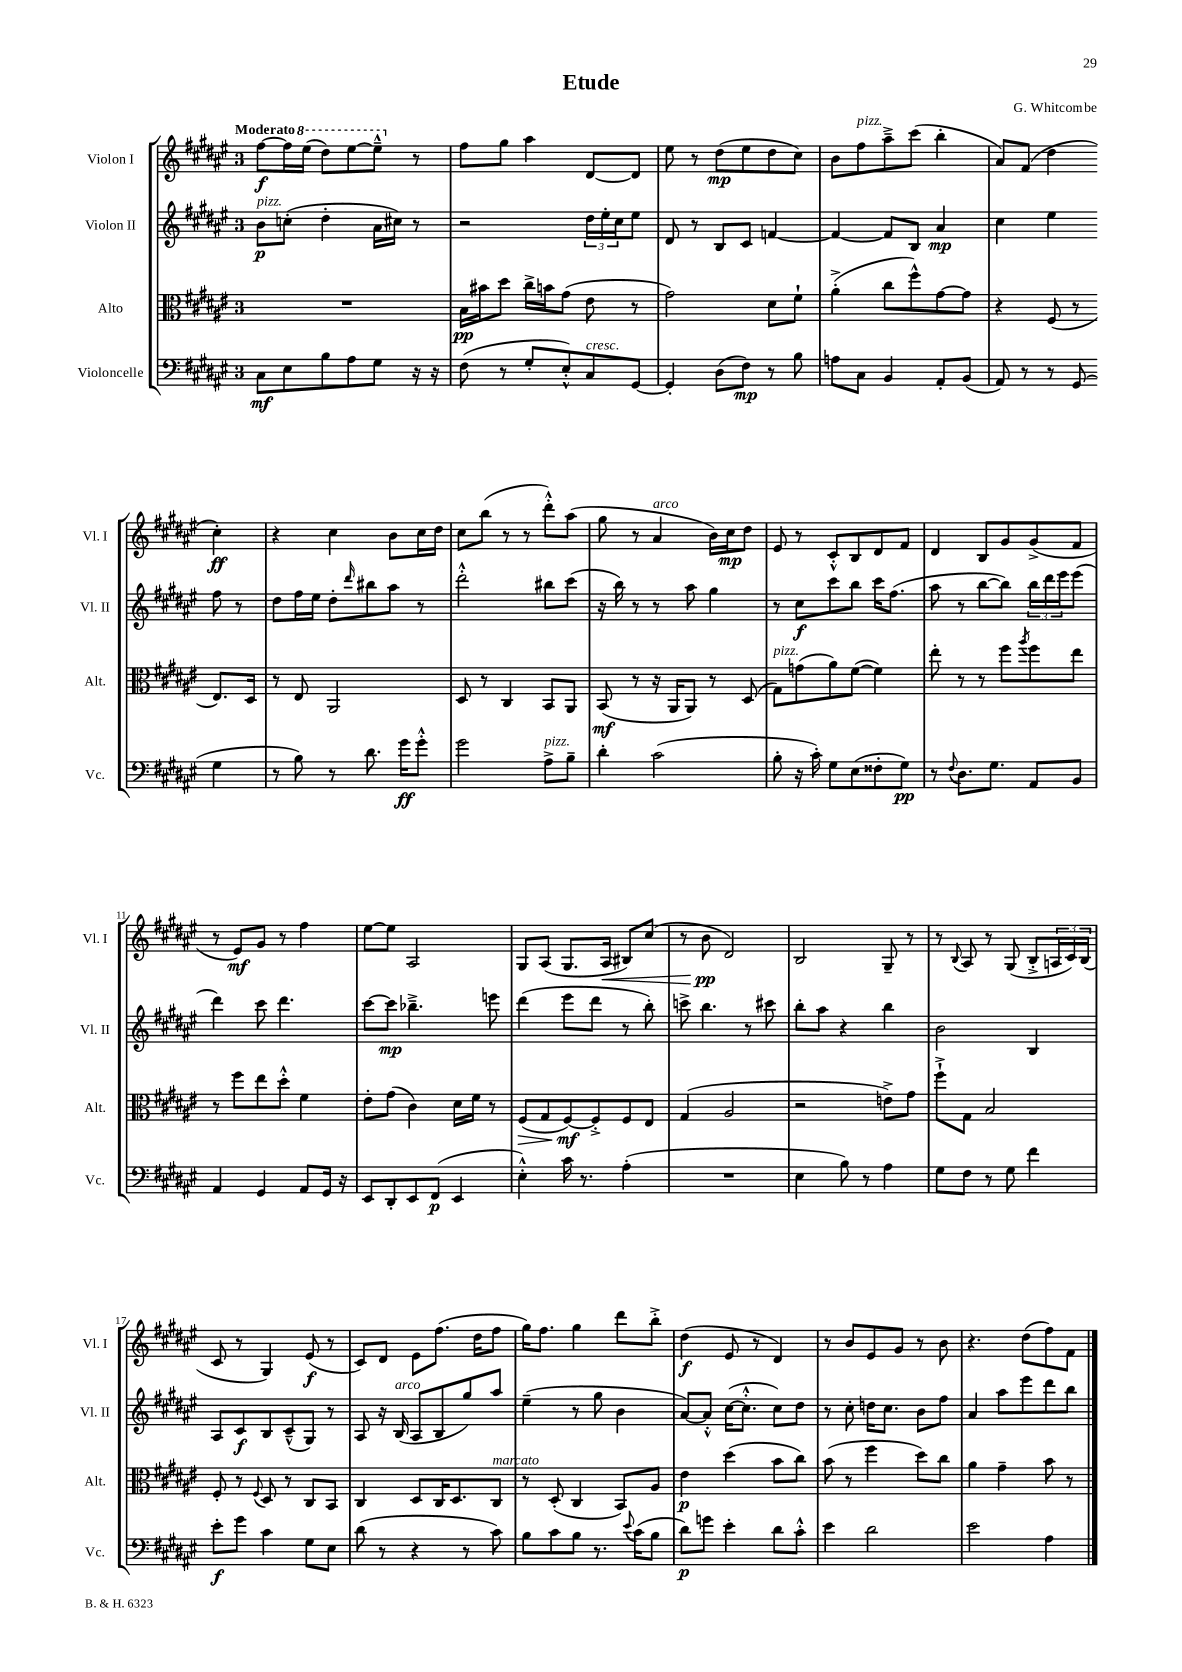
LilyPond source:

\header { title = "Etude" composer = "G. Whitcombe" }
<<
\new StaffGroup <<
\new Staff = "s0" \with { instrumentName = "Violon I" shortInstrumentName = "Vl. I" } {
    \clef treble \key fis \major \once \override Staff.TimeSignature.style = #'single-digit \time 3/4 \tempo "Moderato"
    fis''8~\f fis''16 \ottava #1 eis'''16( dis'''8) eis'''8~ eis'''8---^ \ottava #0 r8 |
    fis''8 gis''8 ais''4 dis'8~ dis'8 |
    eis''8 r8 dis''8\mp( eis''8 dis''8 cis''8) |
    b'8 fis''8^\markup { \italic "pizz." } ais''8---> cis'''8( b''4-. |
    ais'8) fis'8( dis''4 cis''4-.\ff) |
    r4 cis''4 b'8 cis''16 dis''16 |
    cis''8 b''8( r8 r8 dis'''8-.-^) ais''8( |
    gis''8 r8 ais'4^\markup { \italic "arco" } b'16) cis''16\mp dis''8 |
    eis'8 r8 cis'8-.-^ b8 dis'8 fis'8 |
    dis'4 b8 gis'8 gis'8->( fis'8 |
    r8 eis'8\mf) gis'8 r8 fis''4 |
    eis''8~ eis''8 ais2 |
    gis8 ais8( gis8. ais16\< bis8) cis''8( |
    r8 b'8\pp\! dis'2) |
    b2 gis8-- r8 |
    r8 \appoggiatura { b8 } ais8 r8 gis8( b8-.-> \tuplet 3/2 { a16 cis'16) b16( } |
    cis'8 r8 gis4) eis'8\f( r8 |
    cis'8) dis'8 eis'8 fis''8.( dis''16 fis''8 |
    gis''16) fis''8. gis''4 dis'''8 b''8-.-> |
    dis''4\f( eis'8 r8 dis'4) |
    r8 b'8 eis'8 gis'8 r8 b'8 |
    r4. dis''8( fis''8) fis'8 \bar "|." |
}
\new Staff = "s1" \with { instrumentName = "Violon II" shortInstrumentName = "Vl. II" } {
    \clef treble \key fis \major \once \override Staff.TimeSignature.style = #'single-digit \time 3/4
    b'8\p^\markup { \italic "pizz." } c''8-.( dis''4-. ais'16 cis''16) r8 |
    r2 \tuplet 3/2 { dis''16 eis''16-. cis''16 } eis''8 |
    dis'8 r8 b8 cis'8 f'4~ |
    f'4~ f'8 b8 ais'4\mp |
    cis''4 eis''4 fis''8 r8 |
    dis''8 fis''16 eis''16 dis''8-. \grace { dis'''16 } bis''8 ais''8 r8 |
    dis'''2-.-^ bis''8 cis'''8( |
    r16 b''16) r8 r8 ais''8 gis''4 |
    r8 cis''8\f cis'''8 b''8 cis'''16 fis''8.( |
    ais''8 r8 b''8~ b''8) \tuplet 3/2 { b''16 dis'''16 eis'''16 } eis'''8( |
    dis'''4) cis'''8 dis'''4. |
    cis'''8~ cis'''8\mp bes''4.---> e'''8 |
    dis'''4( eis'''8 dis'''8 r8 b''8-.) |
    c'''8-> b''4. r8 cis'''8 |
    b''8-. ais''8 r4 b''4 |
    b'2 b4 |
    ais8 cis'8\f b8 cis'8---^( gis8) r8 |
    ais8 r16 b16^\markup { \italic "arco" }( ais8 b8 gis''8) ais''8 |
    eis''4--( r8 gis''8 b'4 |
    ais'8~) ais'8-.-^ cis''16~( cis''8.-.-^ cis''8) dis''8 |
    r8 cis''8-. d''16 cis''8. b'8 fis''8 |
    ais'4 ais''8 eis'''8 dis'''8 b''8 \bar "|." |
}
\new Staff = "s2" \with { instrumentName = "Alto" shortInstrumentName = "Alt." } {
    \clef alto \key fis \major \once \override Staff.TimeSignature.style = #'single-digit \time 3/4
    R2. |
    b16\pp bis'16 dis''8 cis''16-> b'16 gis'8( eis'8 r8 |
    gis'2) dis'8 fis'8-! |
    ais'4-.->( cis''8 fis''8-^) gis'8~ gis'8 |
    r4 fis8( r8 eis8.) dis16 |
    r8 eis8 ais,2 |
    dis8 r8 cis4 b,8 ais,8 |
    b,8\mf( r8 r16 ais,16 ais,8) r8 dis8( |
    gis8^\markup { \italic "pizz." }) g'8( ais'8) fis'8~( fis'4) |
    eis''8-. r8 r8 fis''8 \acciaccatura { ais''8 } fis''8 eis''8 |
    r8 fis''8 eis''8 dis''8-.-^ fis'4 |
    eis'8-. gis'8( cis'4) dis'16 fis'16 r8 |
    fis8\>( gis8 fis8~\mf\!) fis8-.-> fis8 eis8 |
    gis4( ais2 |
    r2 e'8->) gis'8 |
    fis''8-!-> gis8 b2 |
    fis8-. r8 \appoggiatura { fis8 } dis8 r8 cis8 b,8 |
    cis4 dis8 cis16 dis8. cis8^\markup { \italic "marcato" } |
    r8 dis8-.( cis4 b,8) ais8 |
    eis'4\p dis''4( b'8 cis''8) |
    b'8( r8 fis''4 dis''8) cis''8 |
    ais'4 gis'4-- b'8 r8 \bar "|." |
}
\new Staff = "s3" \with { instrumentName = "Violoncelle" shortInstrumentName = "Vc." } {
    \clef bass \key fis \major \once \override Staff.TimeSignature.style = #'single-digit \time 3/4
    cis8\mf eis8 b8 ais8 gis8 r16 r16 |
    fis8( r8 gis8-. eis8-.-^) cis8^\markup { \italic "cresc." } gis,8~ |
    gis,4-. dis8( fis8\mp) r8 b8 |
    a8 cis8 b,4 ais,8-. b,8( |
    ais,8) r8 r8 gis,8( gis4 |
    r8 b8) r8 dis'8. gis'16\ff gis'8-.-^ |
    gis'2 ais8->^\markup { \italic "pizz." } b8-- |
    dis'4-. cis'2( |
    b8-. r16 cis'16-.) gis8 eis8( fisis8-. gis8\pp) |
    r8 \appoggiatura { fis8 } dis8. gis8. ais,8 b,8 |
    ais,4 gis,4 ais,8 gis,16 r16 |
    eis,8 dis,8-. eis,8 fis,8\p( eis,4 |
    eis4-.-^) cis'16 r8. ais4-.( |
    R2. |
    eis4 b8) r8 ais4 |
    gis8 fis8 r8 gis8 fis'4 |
    eis'8-.\f gis'8 cis'4 gis8 eis8 |
    dis'8( r8 r4 r8 cis'8) |
    b8 cis'8 b8 r8. \appoggiatura { eis'8 } cis'16( b8 |
    dis'8\p) g'8 eis'4-. dis'8 cis'8-.-^ |
    eis'4 dis'2 |
    eis'2 ais4 \bar "|." |
}
>>
>>
